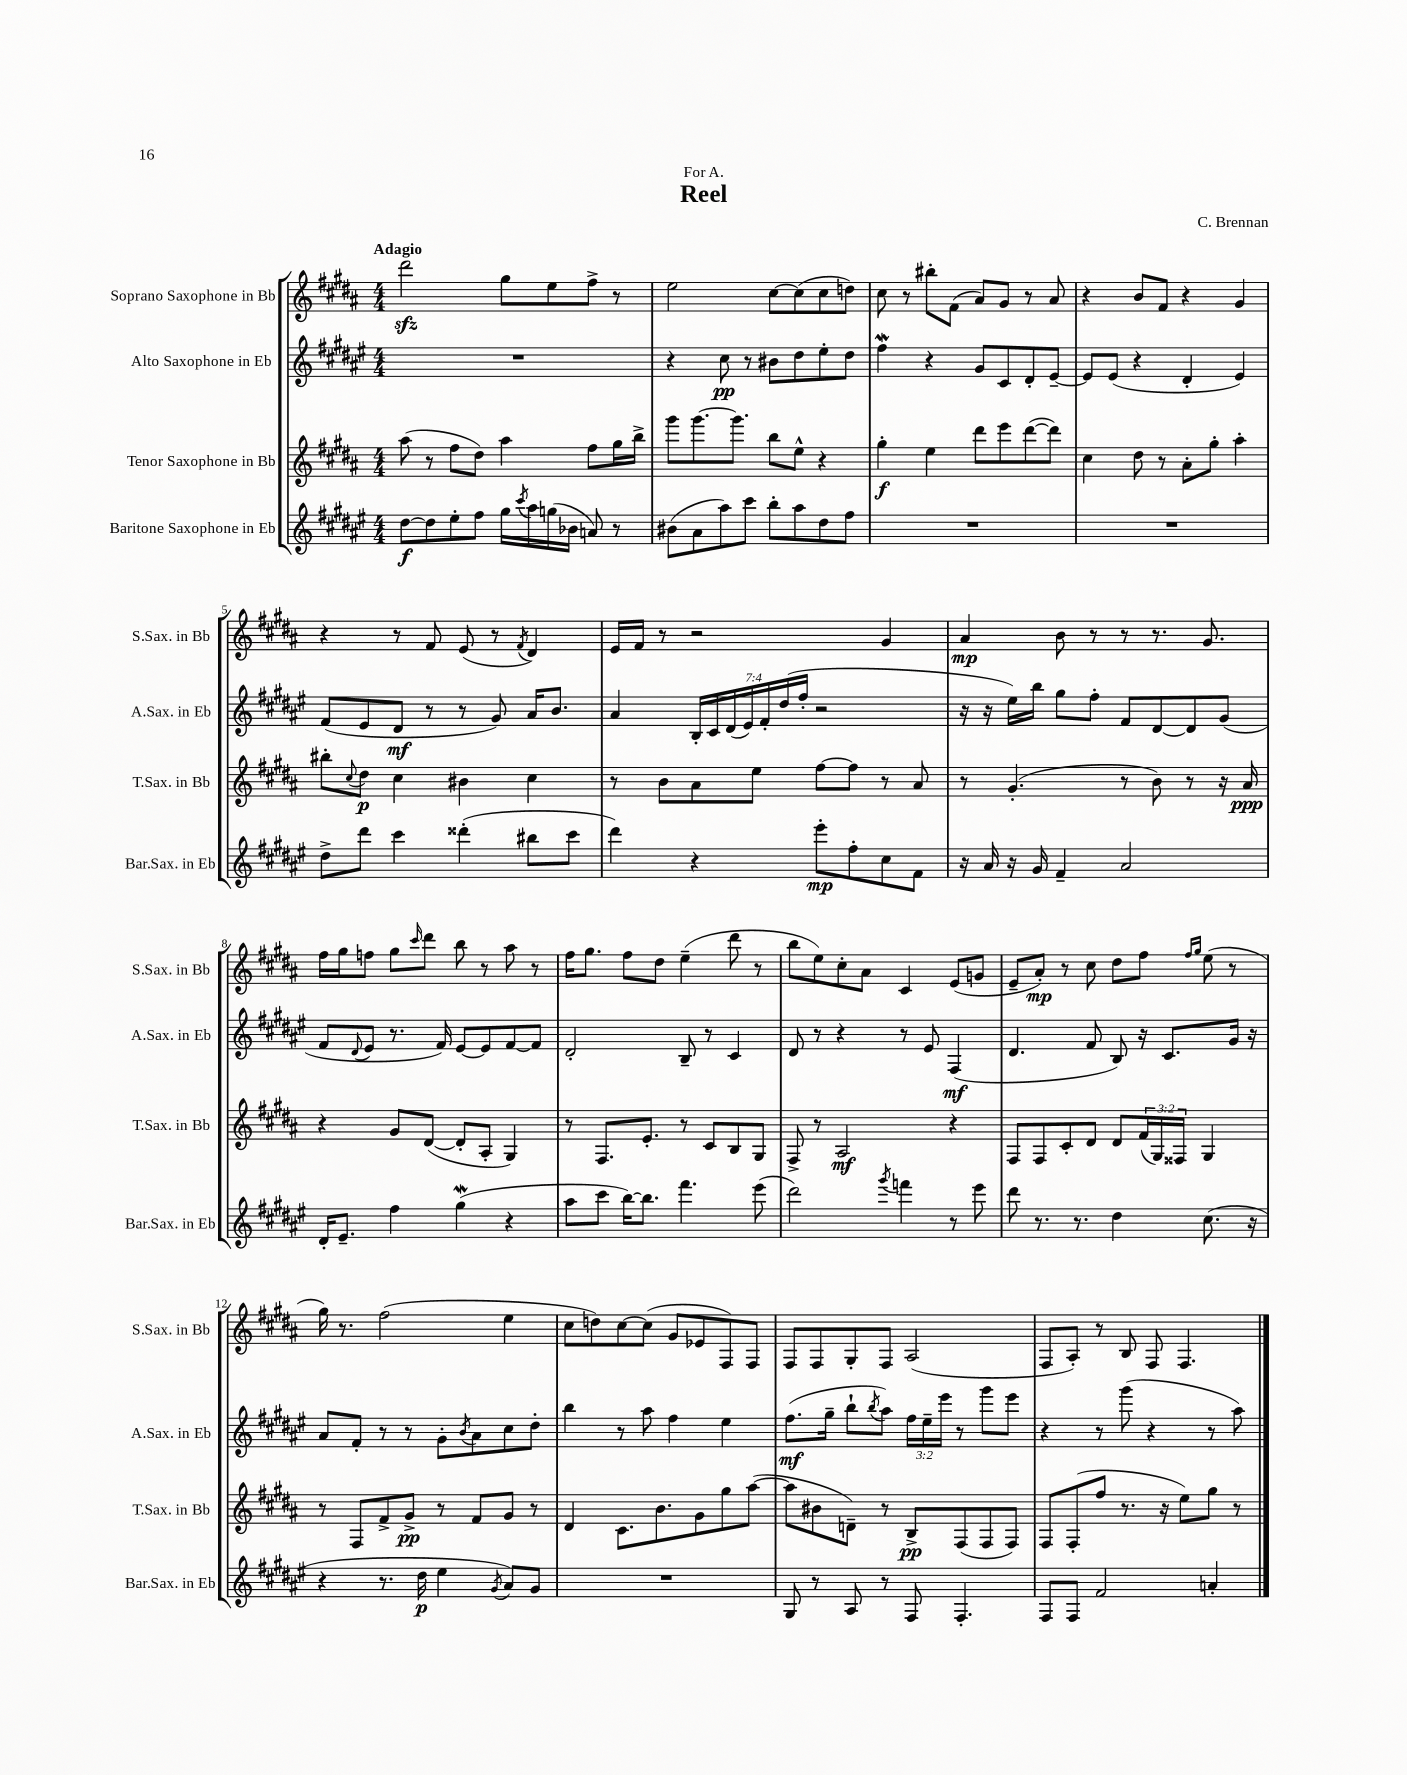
\header { title = "Reel" composer = "C. Brennan" dedication = "For A." }
<<
\new StaffGroup <<
\new Staff = "s0" \with { instrumentName = "Soprano Saxophone in Bb" shortInstrumentName = "S.Sax. in Bb" } {
    \clef treble \key b \major \numericTimeSignature \time 4/4 \tempo "Adagio"
    dis'''2\sfz gis''8 e''8 fis''8-> r8 |
    e''2 cis''8~ cis''8( cis''8 d''8) |
    cis''8 r8 bis''8-. fis'8( ais'8) gis'8 r8 ais'8 |
    r4 b'8 fis'8 r4 gis'4 |
    r4 r8 fis'8 e'8( r8 \acciaccatura { fis'8 } dis'4) |
    e'16 fis'16 r8 r2 gis'4 |
    ais'4\mp b'8 r8 r8 r8. gis'8. |
    fis''16 gis''16 f''8 gis''8 \grace { cis'''16 } dis'''8 b''8 r8 ais''8 r8 |
    fis''16 gis''8. fis''8 dis''8 e''4--( dis'''8 r8 |
    b''8 e''8) cis''8-. ais'8 cis'4 e'8( g'8 |
    e'8-- ais'8-.\mp) r8 cis''8 dis''8 fis''8 \grace { fis''16 gis''16 } e''8( r8 |
    gis''16) r8. fis''2( e''4 |
    cis''8 d''8) cis''8~ cis''8( gis'8 ees'8 fis8) fis8 |
    fis8 fis8 gis8-. fis8 ais2( |
    fis8 ais8-.) r8 b8 fis8 fis4. \bar "|." |
}
\new Staff = "s1" \with { instrumentName = "Alto Saxophone in Eb" shortInstrumentName = "A.Sax. in Eb" } {
    \clef treble \key fis \major \numericTimeSignature \time 4/4 \override Staff.TupletNumber.text = #tuplet-number::calc-fraction-text
    R1 |
    r4 cis''8\pp r8 bis'8 dis''8 eis''8-. dis''8 |
    fis''4\mordent r4 gis'8 cis'8 dis'8-. eis'8~-- |
    eis'8 eis'8( r4 dis'4-. eis'4) |
    fis'8( eis'8 dis'8\mf r8 r8 gis'8) ais'16 b'8. |
    ais'4 \tuplet 7/4 { b16-. cis'16 dis'16( eis'16) fis'16-. dis''16( fis''16-. } r2 |
    r16 r16 eis''16) b''16 gis''8 fis''8-. fis'8 dis'8~ dis'8 gis'8( |
    fis'8 \appoggiatura { dis'8 } eis'8 r8. fis'16) eis'8~ eis'8 fis'8~ fis'8 |
    dis'2-. b8-- r8 cis'4 |
    dis'8 r8 r4 r8 eis'8 fis4\mf( |
    dis'4. fis'8 b8) r16 cis'8. gis'16 r16 |
    ais'8 fis'8-. r8 r8 gis'8-. \acciaccatura { b'8 } ais'8 cis''8 dis''8-. |
    b''4 r8 ais''8 fis''4 eis''4 |
    fis''8.\mf( gis''16-- b''8-! \acciaccatura { b''8 } ais''8) \tuplet 3/2 { fis''16 eis''16-- eis'''16 } r8 gis'''8 eis'''8 |
    r4 r8 gis'''8( r4 r8 ais''8) \bar "|." |
}
\new Staff = "s2" \with { instrumentName = "Tenor Saxophone in Bb" shortInstrumentName = "T.Sax. in Bb" } {
    \clef treble \key b \major \numericTimeSignature \time 4/4 \override Staff.TupletNumber.text = #tuplet-number::calc-fraction-text
    ais''8( r8 fis''8 dis''8) ais''4 fis''8 gis''16 b''16-> |
    gis'''8 gis'''8.~ gis'''8. b''8 e''8-^ r4 |
    gis''4-.\f e''4 dis'''8 e'''8 dis'''8~( dis'''8) |
    cis''4 dis''8 r8 ais'8-. gis''8-. ais''4-. |
    bis''8-. \appoggiatura { cis''8 } dis''8\p cis''4 bis'4 cis''4 |
    r8 b'8 ais'8 e''8 fis''8~ fis''8 r8 ais'8 |
    r8 gis'4.-.( r8 b'8) r8 r16 ais'16\ppp |
    r4 gis'8 dis'8~( dis'8-. ais8-. gis4) |
    r8 fis8. e'8.-. r8 cis'8 b8 gis8 |
    fis8-> r8 ais2\mf r4 |
    fis8 fis8 cis'8-. dis'8 dis'8 \tuplet 3/2 { fis'16( gis16) fisis16 } gis4 |
    r8 fis8 fis'8-> gis'8->\pp r8 fis'8 gis'8 r8 |
    dis'4 cis'8. b'8. gis'8 gis''8 ais''8~( |
    ais''8 bis'8 d'8--) r8 b8->\pp fis8( fis8 fis8) |
    fis8 fis8-.( fis''8 r8. r16 e''8) gis''8 r8 \bar "|." |
}
\new Staff = "s3" \with { instrumentName = "Baritone Saxophone in Eb" shortInstrumentName = "Bar.Sax. in Eb" } {
    \clef treble \key fis \major \numericTimeSignature \time 4/4
    dis''8~\f dis''8 eis''8-. fis''8 gis''16 \acciaccatura { cis'''8 } ais''16 g''16( bes'16 a'8) r8 |
    bis'8( ais'8 ais''8) cis'''8 b''8-. ais''8 dis''8 fis''8 |
    R1 |
    R1 |
    dis''8-> dis'''8 cis'''4 disis'''4-.( bis''8 cis'''8 |
    dis'''4) r4 eis'''8-.\mp fis''8-. cis''8 fis'8 |
    r16 ais'16 r16 gis'16 fis'4-- ais'2 |
    dis'16-. eis'8.-- fis''4 gis''4\mordent( r4 |
    ais''8 cis'''8 b''16~) b''8. fis'''4. eis'''8( |
    dis'''2) \acciaccatura { gis'''8 } f'''4 r8 eis'''8 |
    dis'''8 r8. r8. dis''4 cis''8.( r16 |
    r4 r8. dis''16\p eis''4 \acciaccatura { gis'8 } ais'8) gis'8 |
    R1 |
    gis8 r8 ais8 r8 fis8 fis4.-. |
    fis8 fis8 fis'2 a'4-. \bar "|." |
}
>>
>>
